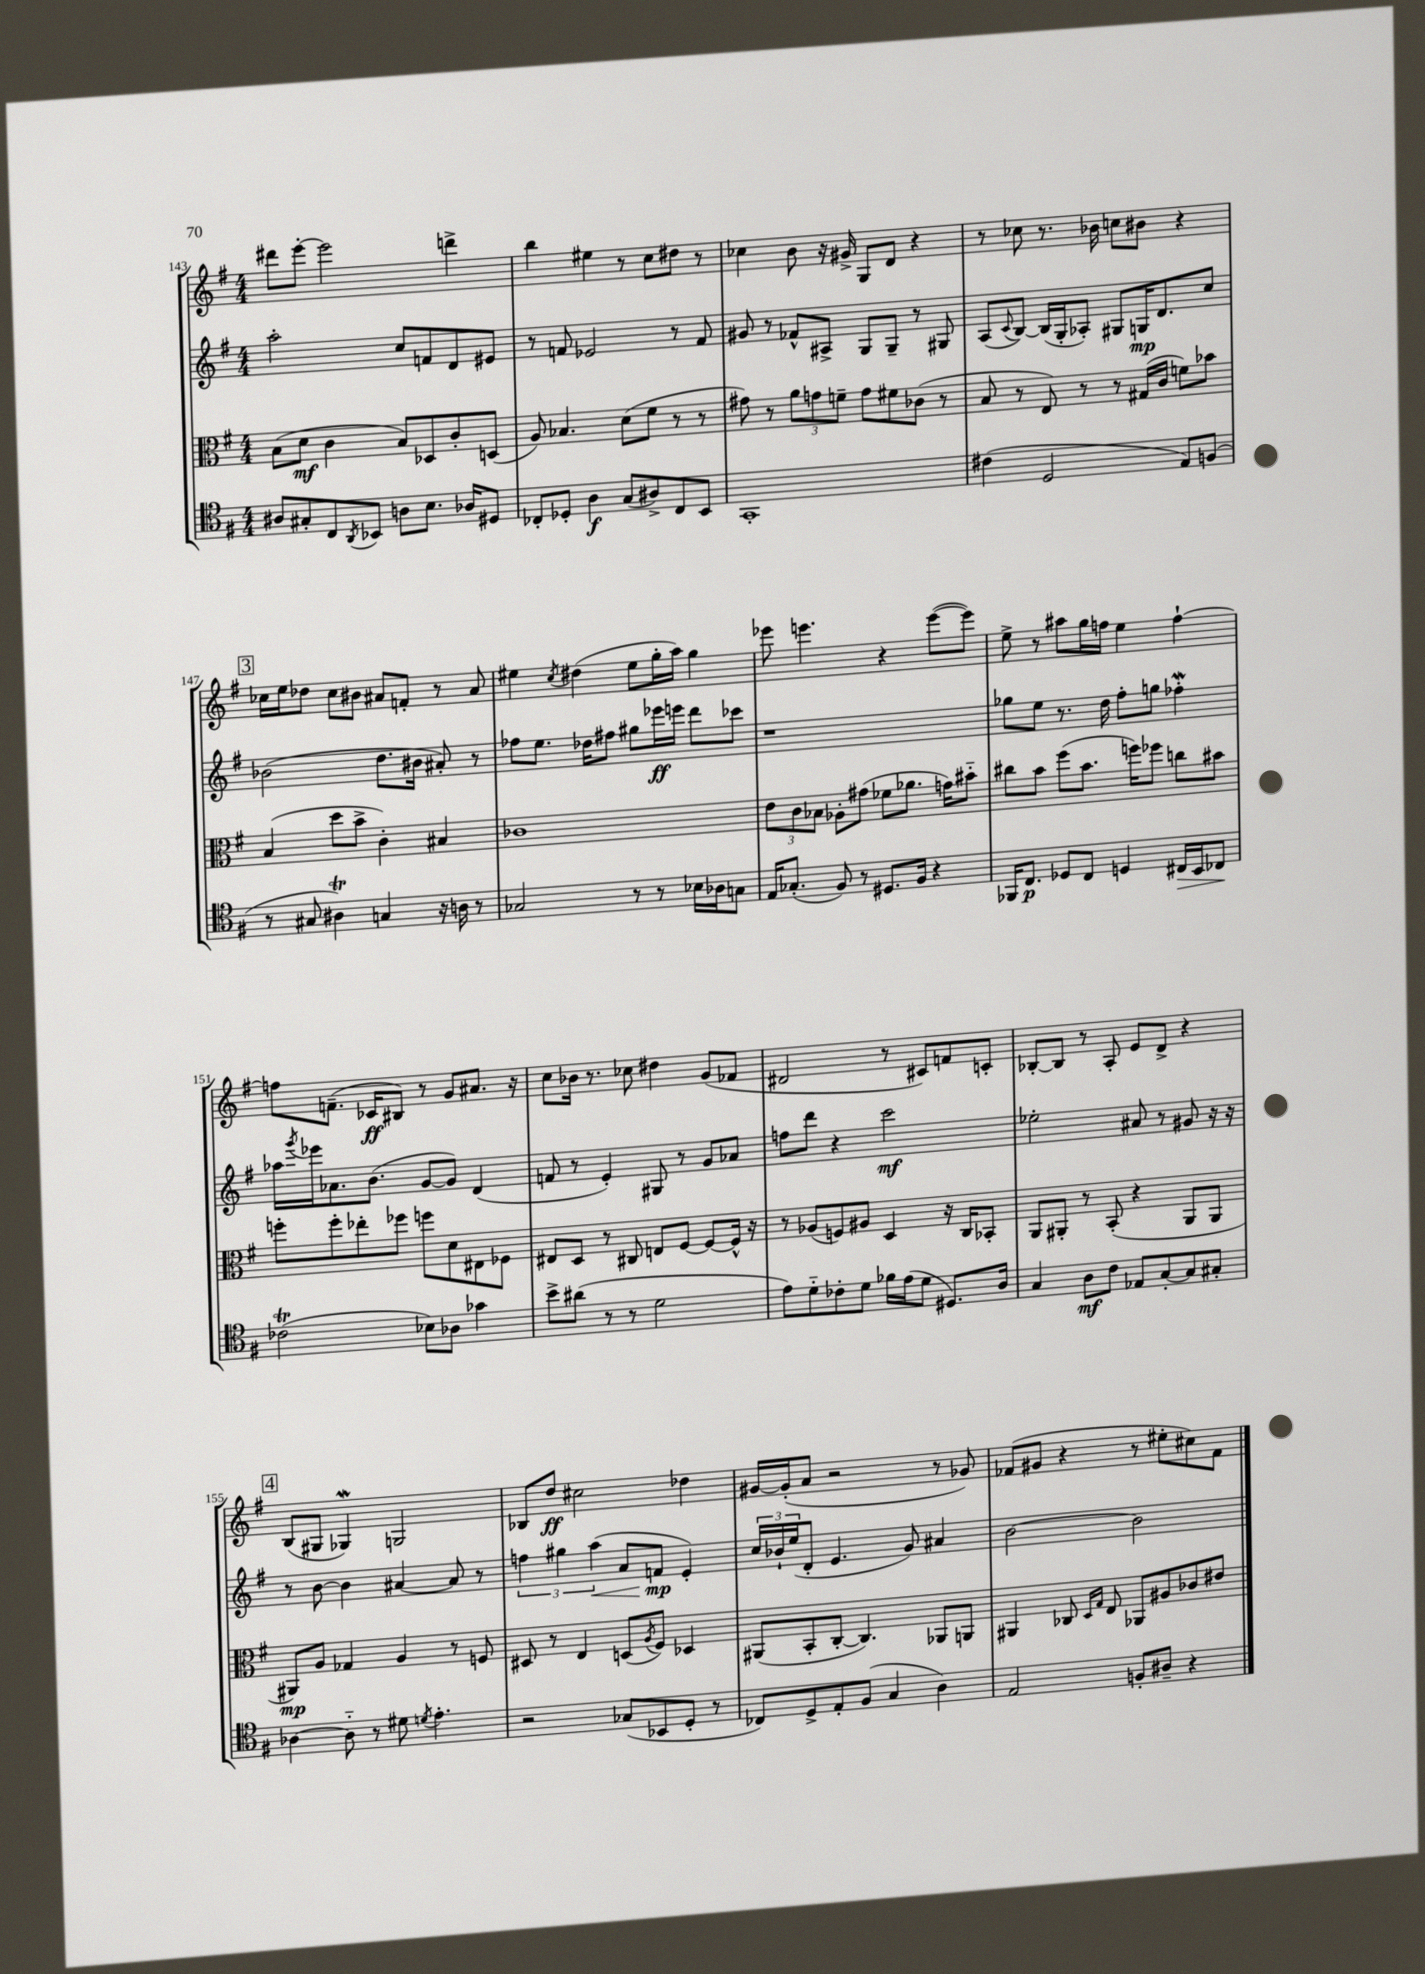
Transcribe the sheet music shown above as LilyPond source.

<<
\new StaffGroup <<
\new Staff = "s0" {
    \clef treble \key g \major \numericTimeSignature \time 4/4
    dis'''8 e'''8~-. e'''2 d'''4-> |
    b''4 eis''4 r8 c''8 dis''8 r8 |
    ces''4 b'8 r16 gis'16-> g8 d'8 r4 |
    r8 ces''8 r8. bes'16 c''8 bis'8 r4 |
    \mark \markup { \box "3" } ces''16 e''16 des''8 ces''8 bis'8 ais'8 f'8-. r8 ais'8 |
    eis''4 \acciaccatura { c''8 } dis''4( eis''8 g''16-. a''16) g''4 |
    ees'''8 e'''4. r4 e'''8~( e'''8) |
    e''8-> r8 ais''8 g''16 f''16 e''4 f''4~-! |
    f''8 f'8.--( ces'16\ff bis8) r8 g'8 ais'8. r16 |
    c''8 bes'16 r8. ces''8 dis''4 g'8( fes'8 |
    dis'2 r8 cis'8) f'8 c'8-. |
    bes8~-. bes8 r8 a8-. e'8 d'8-> r4 |
    \mark \markup { \box "4" } b8( gis8 ges4\mordent) g2 |
    bes8 d''8\ff cis''2 des''4 |
    gis'16~ gis'16-.( a'8 r2 r8 ges'8) |
    fes'8( gis'8 r4 r8 eis''8-. cis''8) fes'8 \bar "|." |
}
\new Staff = "s1" {
    \clef treble \key g \major \numericTimeSignature \time 4/4
    a''2-. c''8 f'8 d'8 eis'8 |
    r8 f'8 ees'2 r8 f'8 |
    gis'8 r8 fes'8-^ ais8-> g8 g8-- r8 gis8 |
    a8( \appoggiatura { c'8 } b8~) b16( g16-. aes8-.) gis8 g16\mp d'8. c''8 |
    \mark \markup { \box "3" } bes'2( d''8. bis'16 ais'8-.) r8 |
    fes''8 e''8. des''16 fis''8 gis''8 ees'''16\ff e'''16 d'''8 ces'''8 |
    r1 |
    ges''8 e''8 r8. d''16 fis''8-. g''8 fes''4-.\mordent |
    aes''16 \acciaccatura { g'''8 } ees'''16 aes'8. b'8.( g'8~ g'8) d'4( |
    f'8 r8 e'4-.) gis8 r8 g'8 aes'8 |
    f''8 d'''8 r4 c'''2\mf |
    ees''2-. ais'8 r8 gis'8 r16 r16 |
    \mark \markup { \box "4" } r8 b'8~ b'4 ais'4~ ais'8 r8 |
    \tuplet 3/2 { f''4 gis''4 a''4\<( } a'8 f'8\mp\! e'4-.) |
    \tuplet 3/2 { c''16 bes'16-! e''16( } d'8-. e'4. g'8) ais'4 |
    b'2~ b'2 \bar "|." |
}
\new Staff = "s2" {
    \clef alto \key g \major \numericTimeSignature \time 4/4
    b8( d'8\mf c'4 b8) des8 c'8-. d8( |
    a8) bes4. d'8( fis'8 r8 r8 |
    gis'8) r8 \tuplet 3/2 { a'8 g'8 f'8-- } g'8 fis'8 ces'8( r8 |
    b8 r8 e8) r8 r8 gis16( c'16 f'8) bes'8 |
    \mark \markup { \box "3" } b4( d''8 b'8-> c'4-.) bis4 |
    ces'1 |
    \tuplet 3/2 { e'8 c'8 bes8 } aes8-. gis'8( fes'8 aes'8. g'16) bis'8-_ |
    cis''8 b'8 fis''8( b'8. f''16) fes''8 c''8 bis'8 |
    f''8-. f''8-. ees''8-. fes''8 f''8 d'8 eis8 fes8 |
    eis8 d8 r8 cis8 e8 fis8~ fis8~ fis16-^ r16 |
    r8 aes8( f8) ais8 d4 r16 c16 bes,8-. |
    a,8 ais,8-. r8 b,8-.( r4 ais,8 ais,8 |
    \mark \markup { \box "4" } ais,8\mp) a8 ges4 a4 r8 f8 |
    dis8 r8 e4 d8( \acciaccatura { a8 } fis8) des4 |
    ais,8( b,8-. c8~-. c4.) aes,8 a,8 |
    ais,4 ces8 \grace { d16 g16 } e8 aes,8 ais8 ces'8 eis'8 \bar "|." |
}
\new Staff = "s3" {
    \clef tenor \key g \major \numericTimeSignature \time 4/4
    ais8 gis8-. c8 \acciaccatura { a,8 } bes,8 a8 b8. aes16 dis8 |
    ces8-. des8-. a4\f g8( ais8->) ces8 b,8 |
    g,1-. |
    cis'4( d2 e8) f8( |
    \mark \markup { \box "3" } r8 gis8 ais4\trill) g4 r16 a16 r8 |
    ges2 r8 r8 bes16 aes16 g8 |
    e16 ges8.-.( fis8) r8 dis8. fis16 r4 |
    fes,16 c8.\p des8 c8 d4 cis16\> b,16 ces8\! |
    ces'2\trill( bes8) aes8 ges'4 |
    b'8-> ais'8( r8 r8 d'2 |
    e'8) d'8-_ ces'8-. d'8 fes'16 e'16( d'8 dis8.) a16 |
    g4 a8\mf c'8 ees8 g8~-. g8 gis8-. |
    \mark \markup { \box "4" } aes4~ aes8-_ r8 dis'8 \acciaccatura { d'8 } e'4.-. |
    r2 ges8( bes,8 d8-. r8 |
    ces8) d8-> e8-. fis8( g4 a4) |
    e2 f8-. ais8-- r4 \bar "|." |
}
>>
>>
\layout { \context { \Score currentBarNumber = #143 } }
